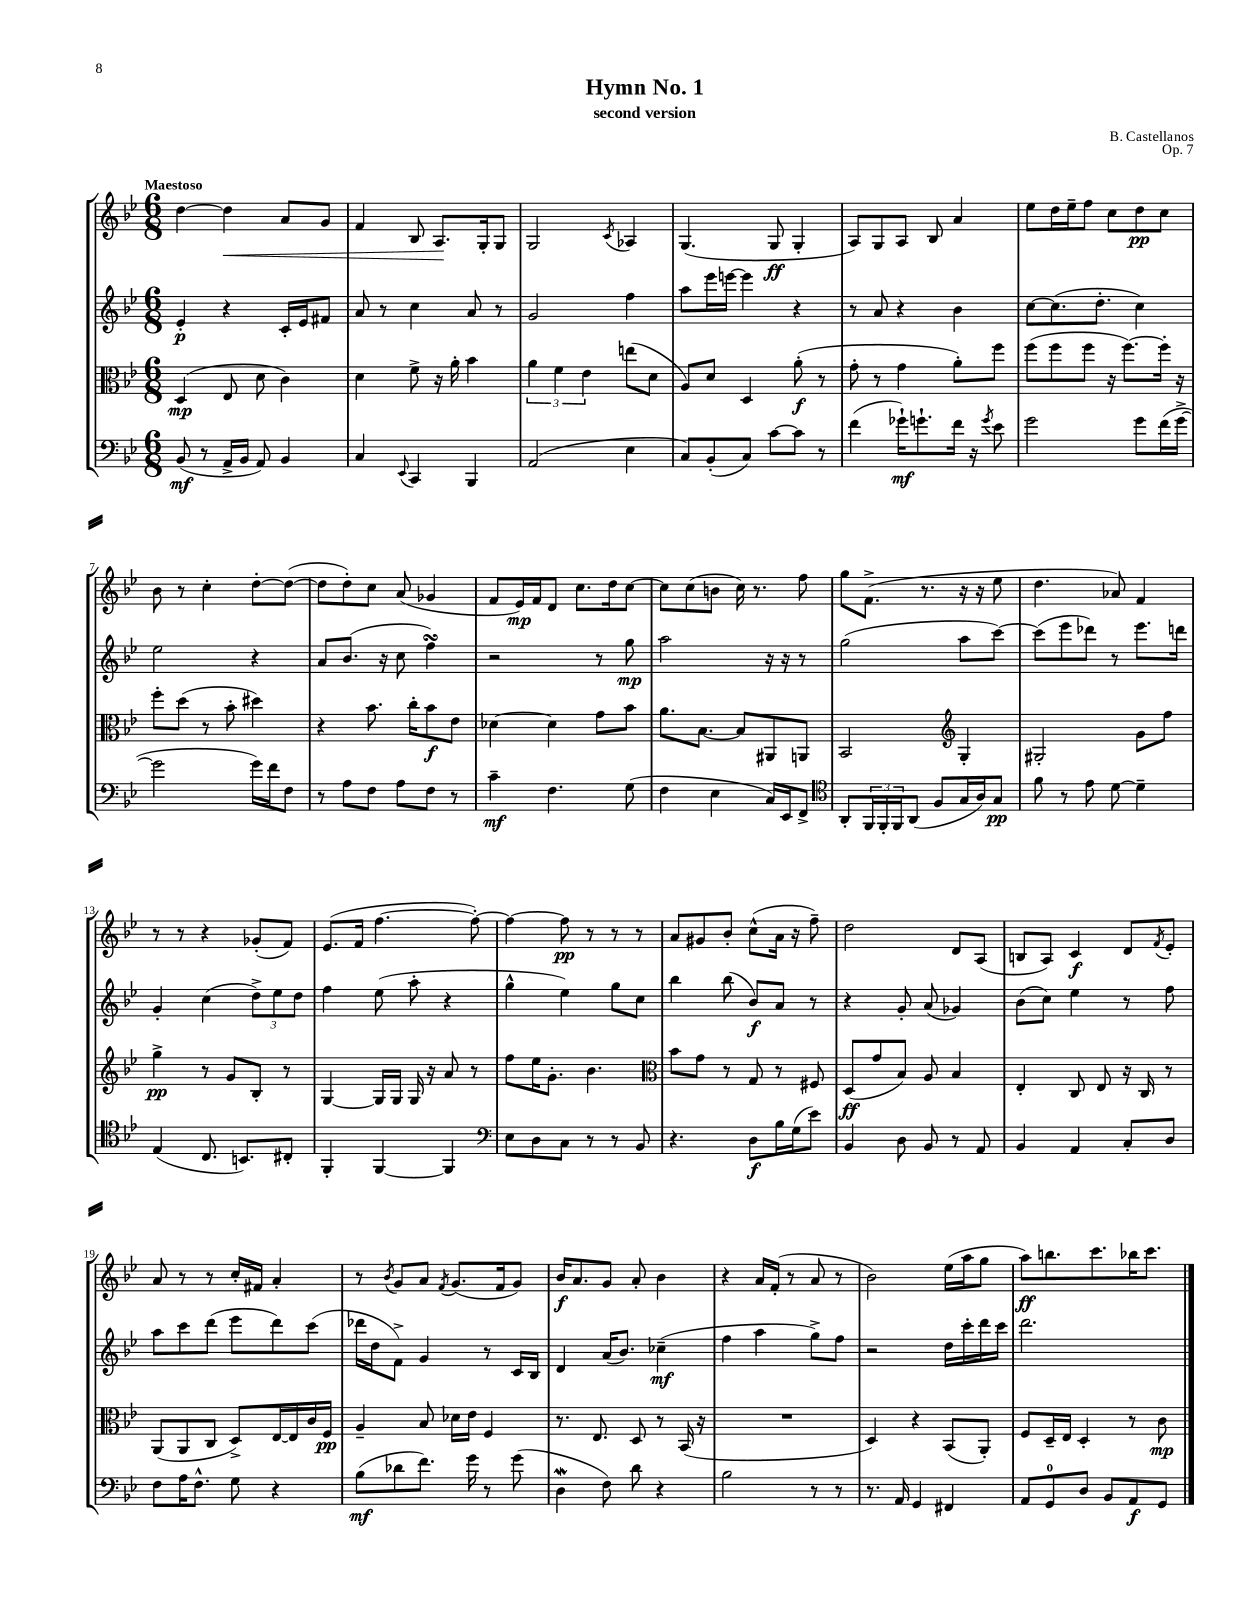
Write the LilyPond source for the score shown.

\header { title = "Hymn No. 1" composer = "B. Castellanos" subtitle = "second version" opus = "Op. 7" }
<<
\new StaffGroup <<
\new Staff = "s0" {
    \clef treble \key bes \major \numericTimeSignature \time 6/8 \tempo "Maestoso"
    d''4~ d''4\< a'8 g'8 |
    f'4 bes8 a8.\! g16-. g8 |
    g2 \acciaccatura { c'8 } aes4 |
    g4.( g8\ff g4-. |
    a8) g8 a8 bes8 a'4 |
    ees''8 d''16 ees''16-- f''8 c''8 d''8\pp c''8 |
    bes'8 r8 c''4-. d''8~-. d''8~( |
    d''8 d''8-.) c''8 a'8( ges'4 |
    f'8 ees'16\mp) f'16 d'8 c''8. d''16 c''8~ |
    c''8 c''8( b'8 c''16) r8. f''8 |
    g''8 f'8.->( r8. r16 r16 ees''8 |
    d''4. aes'8) f'4 |
    r8 r8 r4 ges'8-.( f'8) |
    ees'8.( f'16 f''4.~ f''8~-.) |
    f''4~ f''8\pp r8 r8 r8 |
    a'8 gis'8 bes'8-. c''8-^( a'16 r16 f''8--) |
    d''2 d'8 a8( |
    b8 a8) c'4\f d'8 \acciaccatura { f'8 } ees'8-. |
    a'8 r8 r8 c''16-. fis'16 a'4-. |
    r8 \acciaccatura { bes'8 } g'8 a'8 \acciaccatura { f'8 } g'8.( f'16 g'8) |
    bes'16\f a'8. g'8 a'8-. bes'4 |
    r4 a'16 f'16-.( r8 a'8 r8 |
    bes'2) ees''16( a''16 g''8 |
    a''8\ff) b''8. c'''8. bes''16 c'''8. \bar "|." |
}
\new Staff = "s1" {
    \clef treble \key bes \major \numericTimeSignature \time 6/8
    ees'4-.\p r4 c'16-. ees'16 fis'8 |
    a'8 r8 c''4 a'8 r8 |
    g'2 f''4 |
    a''8 ees'''16 e'''16~ e'''4 r4 |
    r8 a'8 r4 bes'4 |
    c''8~ c''8.( d''8.-. c''4) |
    ees''2 r4 |
    a'8 bes'8.( r16 c''8 f''4\turn) |
    r2 r8 g''8\mp |
    a''2 r16 r16 r8 |
    g''2( a''8 c'''8~) |
    c'''8( ees'''8 des'''8) r8 ees'''8. d'''16 |
    g'4-. c''4( \tuplet 3/2 { d''8->) ees''8 d''8 } |
    f''4 ees''8( a''8-. r4 |
    g''4-^ ees''4) g''8 c''8 |
    bes''4 bes''8( bes'8\f) a'8 r8 |
    r4 g'8-. a'8( ges'4) |
    bes'8( c''8) ees''4 r8 f''8 |
    a''8 c'''8 d'''8( ees'''8 d'''8) c'''8( |
    des'''16 d''16 f'8->) g'4 r8 c'16 bes16 |
    d'4 a'16( bes'8.) ces''4--\mf( |
    f''4 a''4 g''8->) f''8 |
    r2 d''16 c'''16-. d'''16 c'''16 |
    d'''2. \bar "|." |
}
\new Staff = "s2" {
    \clef alto \key bes \major \numericTimeSignature \time 6/8
    d4\mp( ees8 d'8 c'4) |
    d'4 f'8-> r16 a'16-. bes'4 |
    \tuplet 3/2 { a'4 f'4 ees'4 } e''8( d'8 |
    a8) d'8 d4 a'8-.\f( r8 |
    g'8-. r8 g'4 a'8-.) f''8 |
    f''8( f''8 f''8 r16 f''8.~) f''16-. r16 |
    f''8-. d''8( r8 bes'8-. dis''4) |
    r4 bes'8. c''16-. bes'8\f ees'8 |
    des'4~ des'4 g'8 bes'8 |
    a'8. bes8.~ bes8 ais,8 a,8 |
    bes,2 \clef treble g4-. |
    gis2-. g'8 f''8 |
    g''4->\pp r8 g'8 bes8-. r8 |
    g4~ g16 g16 g16 r16 a'8 r8 |
    f''8 ees''16 g'8.-. bes'4. |
    \clef alto bes'8 g'8 r8 g8 r8 fis8 |
    d8\ff( g'8 bes8) a8 bes4 |
    ees4-. c8 ees8 r16 c16 r8 |
    a,8( a,8 c8 d8->) ees16~ ees16 c'16 f16\pp |
    a4-- bes8 des'16 ees'16 f4 |
    r8. ees8. d8 r8 bes,16( r16 |
    R2. |
    d4) r4 bes,8( a,8-.) |
    f8 d16-- ees16 d4-. r8 c'8\mp \bar "|." |
}
\new Staff = "s3" {
    \clef bass \key bes \major \numericTimeSignature \time 6/8
    bes,8\mf( r8 a,16-> bes,16 a,8) bes,4 |
    c4 \appoggiatura { ees,8 } c,4 bes,,4 |
    a,2( ees4 |
    c8) bes,8-.( c8) c'8~ c'8 r8 |
    f'4( ges'16-!\mf) g'8.-! f'16 r16 \acciaccatura { g'8 } ees'8 |
    g'2 g'8 f'16( g'16~-> |
    g'2 g'16) f'16 f8 |
    r8 a8 f8 a8 f8 r8 |
    c'4--\mf f4. g8( |
    f4 ees4 c16) ees,16 f,8-> |
    \clef tenor a,8-. \tuplet 3/2 { f,16 f,16-. f,16 } a,8( f8 g16 a16) g8\pp |
    f'8 r8 ees'8 d'8~ d'4-- |
    ees4( c8. b,8.) cis8-. |
    f,4-. f,4~ f,4 |
    \clef bass ees8 d8 c8 r8 r8 bes,8 |
    r4. d8\f bes16 g16( ees'8) |
    bes,4 d8 bes,8 r8 a,8 |
    bes,4 a,4 c8-. d8 |
    f8 a16 f8.-^ g8 r4 |
    bes8\mf( des'8 f'8.) g'16 r8 g'8( |
    d4\mordent f8) d'8 r4 |
    bes2 r8 r8 |
    r8. a,16 g,4 fis,4 |
    a,8 g,8-0 d8 bes,8 a,8\f g,8 \bar "|." |
}
>>
>>
